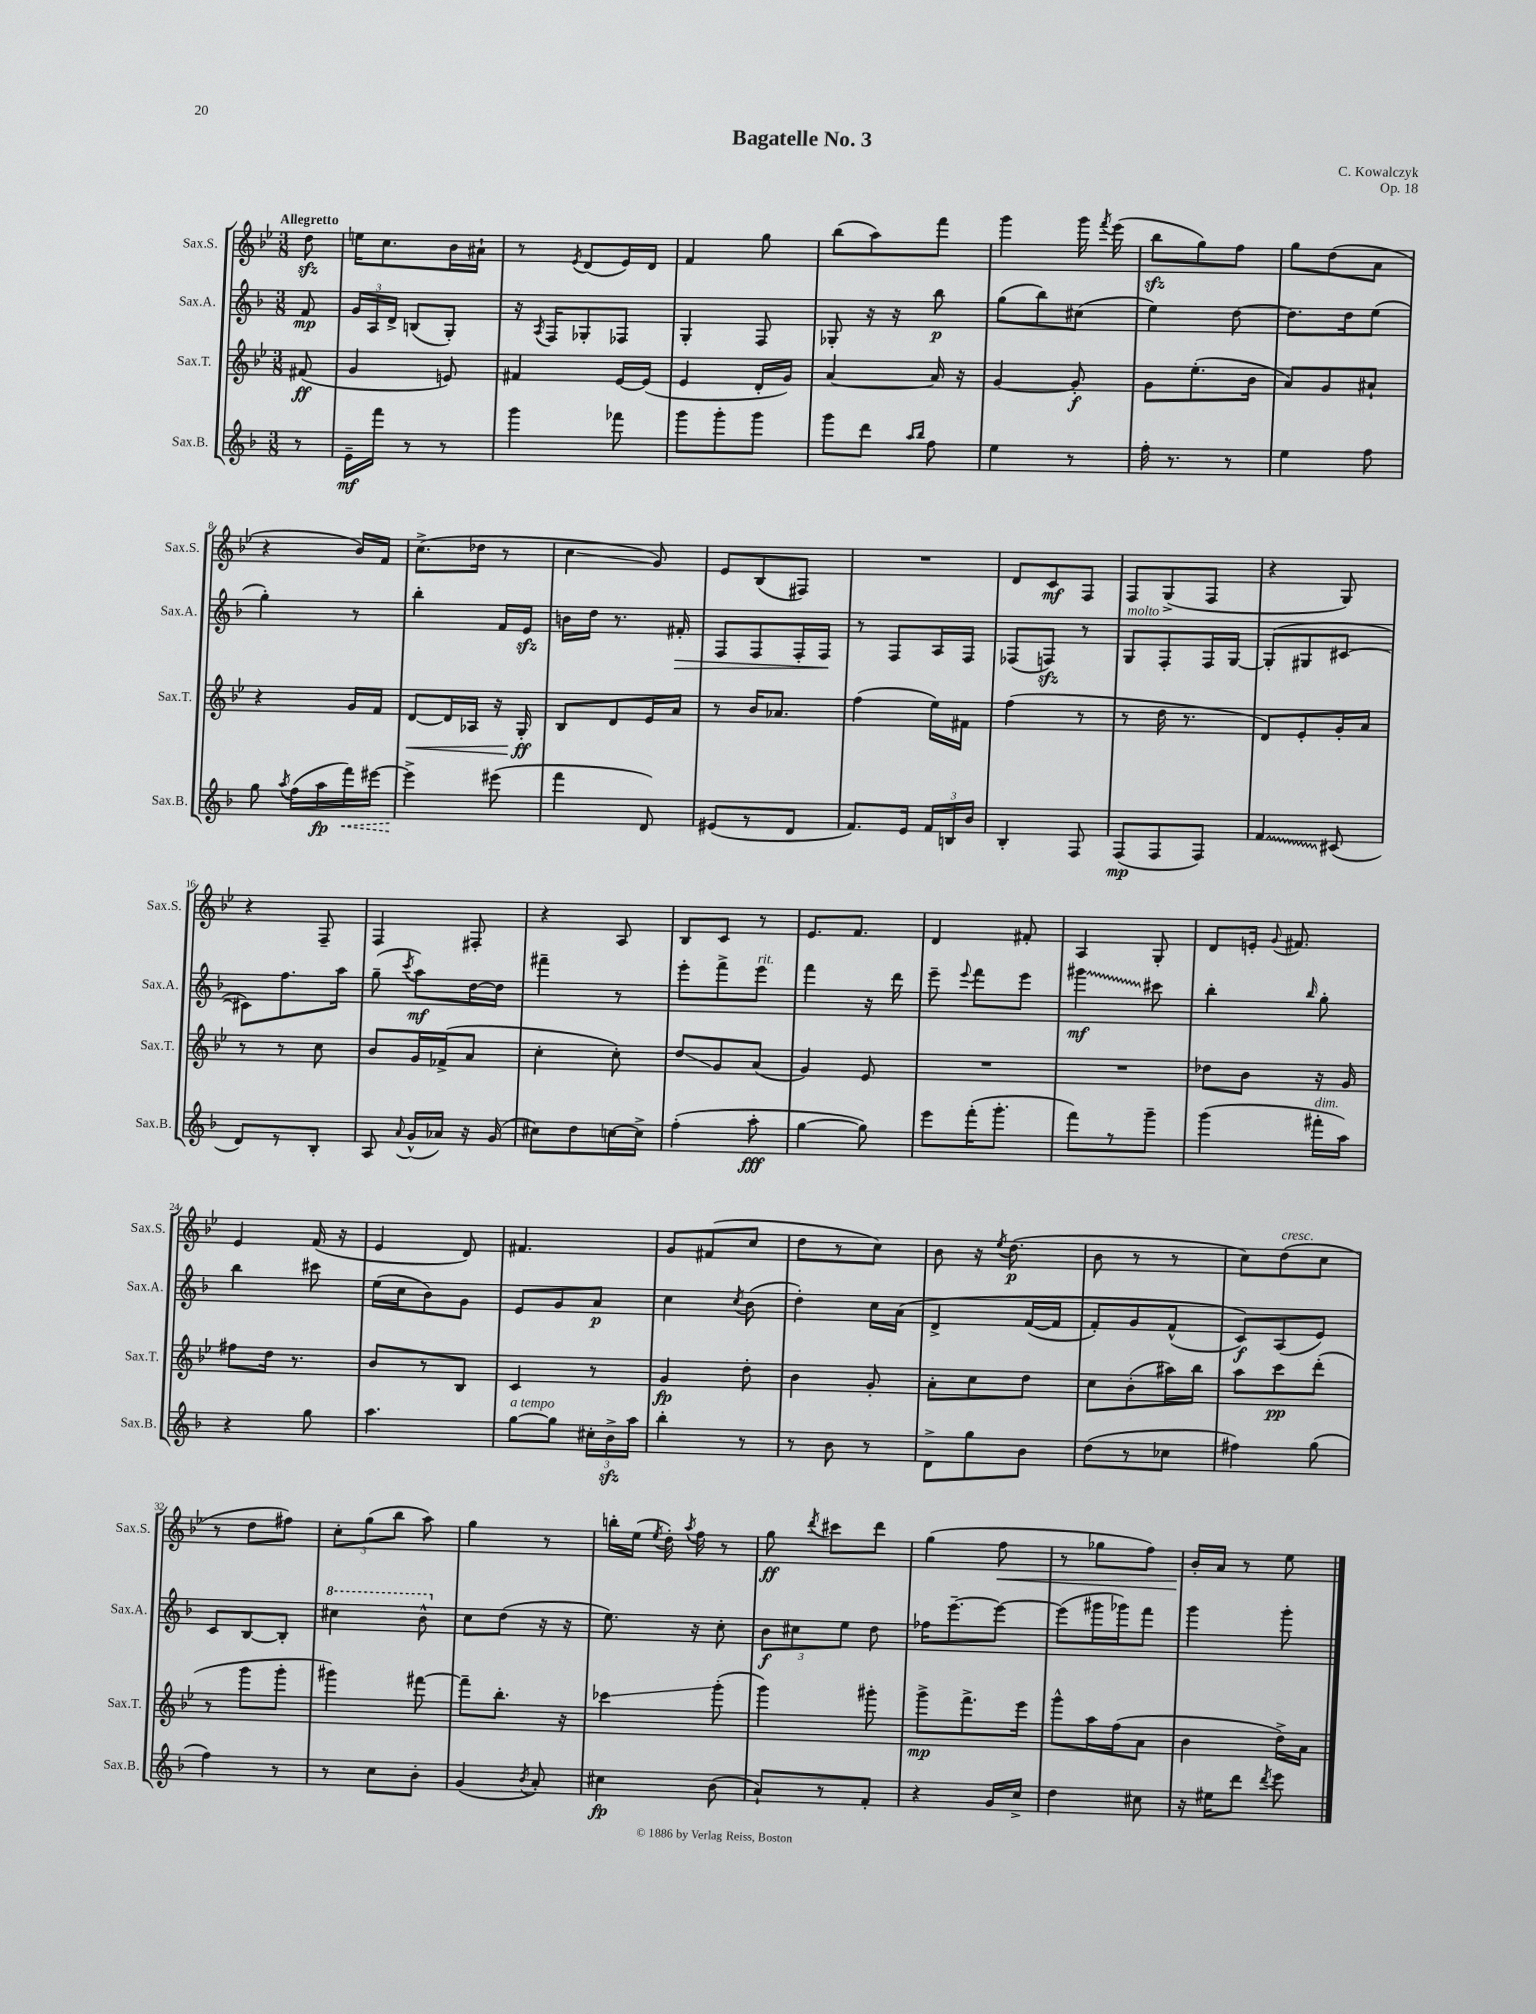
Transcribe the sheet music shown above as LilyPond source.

\header { title = "Bagatelle No. 3" composer = "C. Kowalczyk" opus = "Op. 18" }
<<
\new StaffGroup <<
\new Staff = "s0" \with { instrumentName = "Sax.S." shortInstrumentName = "Sax.S." } {
    \clef treble \key bes \major \numericTimeSignature \time 3/8 \partial 8 \tempo "Allegretto"
    \autoBeamOff d''8\sfz |
    e''16[ c''8. bes'16 ais'16]-! |
    r8 \acciaccatura { ees'8 } d'8[( ees'16) d'16] |
    f'4 g''8 |
    bes''8[( a''8) f'''8] |
    g'''4 g'''16 \acciaccatura { f'''8 } ees'''16( |
    bes''8[\sfz g''8) f''8] |
    g''8[ d''8( a'8] |
    r4 bes'16[) f'16] |
    c''8.[->( des''16] r8 |
    c''4\glissando g'8) |
    ees'8[ bes8( fis8]) |
    R4. |
    d'8[ c'8\mf f8] |
    f8[ g8->( f8] |
    r4 g8) |
    r4 f8-- |
    f4 fis8-. |
    r4 a8 |
    bes8[ c'8] r8 |
    ees'8.[ f'8.] |
    d'4 fis'8-. |
    a4 g8-. |
    d'8[ e'16]-. \appoggiatura { g'8 } fis'8. |
    ees'4 f'16( r16 |
    ees'4 d'8) |
    fis'4. |
    g'8[ fis'8( c''8] |
    d''8[ r8 c''8]) |
    bes'8 r16 \acciaccatura { ees''8 } d''8.\p( |
    bes'8 r8 r8 |
    c''8[) d''8^\markup { \italic "cresc." }( c''8] |
    r8 d''8[ fis''8]) |
    \tuplet 3/2 { c''8[-. g''8( bes''8] } a''8) |
    g''4 r8 |
    b''16[-. ees''16]( \acciaccatura { ees''8 } d''16-.) \acciaccatura { a''8 } f''16 r8 |
    g''8\ff \acciaccatura { d'''8 } cis'''8[ d'''8] |
    g''4( f''8\< |
    r8 ges''8[ f''8]) |
    bes'16[-.\! a'16] r8 ees''8 \bar "|." |
}
\new Staff = "s1" \with { instrumentName = "Sax.A." shortInstrumentName = "Sax.A." } {
    \clef treble \key f \major \numericTimeSignature \time 3/8 \partial 8
    \autoBeamOff f'8\mp |
    \tuplet 3/2 { g'16[ a16 d'16]-> } b8[( g8]-.) |
    r16 \acciaccatura { a8 } f16[ ges8-. fes8] |
    g4-. f8 |
    ges8-. r16 r16 bes''8\p |
    g''8[( bes''8) cis''8]( |
    e''4) d''8~ |
    d''8.[ d''16 e''8]( |
    g''4-.) r8 |
    bes''4-. f'16[ e'16]\sfz |
    b'16[ d''16] r8. fis'16-.\> |
    f8[ f8 f16-. f16]\! |
    r8 f8[ a16 f16] |
    fes8[( f8]\sfz) r8 |
    g8[^\markup { \italic "molto" } f8-. f16 g16]~ |
    g8[-.( gis8 cis'8]~ |
    cis'8[) f''8. a''16] |
    g''8--( \acciaccatura { c'''8 } a''8[\mf) d''16~ d''16] |
    fis'''4-- r8 |
    e'''8[-. f'''8-> e'''8]^\markup { \italic "rit." } |
    f'''4 r16 d'''16 |
    e'''8-- \appoggiatura { e'''8 } f'''8[ e'''8] |
    \once \override Glissando.style = #'zigzag gis'''4\glissando\mf cis'''8 |
    bes''4-. \grace { bes''16 } g''8-. |
    bes''4 cis'''8 |
    e''16[( c''16 bes'8) g'8] |
    e'8[ g'8 a'8]\p |
    c''4 \acciaccatura { c''8 } bes'8( |
    d''4-.) c''16[ a'16]\( |
    d'4-> f'16[~( f'16] |
    f'8[-.) g'8 f'8]-^( |
    c'8[\f)\) a8( e'8]) |
    c'8[ bes8~ bes8]-. |
    \ottava #1 cis'''4 bes''8-^ \ottava #0 |
    c''8[ d''8]( r16 r16 |
    e''8.) r16 c''8-. |
    \tuplet 3/2 { bes'8[\f cis''8 e''8] } d''8 |
    fes''16[ e'''8.~-- e'''8]~ |
    e'''8[( gis'''16 ges'''16) f'''8] |
    g'''4 g'''8-. \bar "|." |
}
\new Staff = "s2" \with { instrumentName = "Sax.T." shortInstrumentName = "Sax.T." } {
    \clef treble \key bes \major \numericTimeSignature \time 3/8 \partial 8
    \autoBeamOff fis'8\ff( |
    g'4 e'8) |
    fis'4 ees'16[~ ees'16]( |
    ees'4 d'16[-. g'16]) |
    a'4~ a'16 r16 |
    g'4~ g'8-.\f |
    g'8[ ees''8.-.( bes'16] |
    a'8[) g'8 ais'8]-! |
    r4 g'16[ f'16] |
    d'8[~\< d'16 aes16] r16 g16-.\ff\! |
    bes8[ d'8 ees'16 a'16] |
    r8 bes'16[ aes'8.] |
    f''4( ees''16[) fis'16] |
    f''4( r8 |
    r8 d''16 r8. |
    d'8[) ees'8-. g'16-. a'16] |
    r8 r8 c''8 |
    bes'8[ g'16 fes'16->( a'8] |
    c''4-. c''8-.) |
    d''8[\glissando g'8 a'8]( |
    g'4) ees'8 |
    R4. |
    R4. |
    des''8[ bes'8] r16 g'16 |
    fis''8[ d''16] r8. |
    bes'8[ r8 bes8] |
    c'4 r8 |
    g'4\fp d''8-. |
    bes'4 g'8-. |
    a'8[-. c''8 d''8] |
    c''8[ bes'8-.( ais''16) bes''16] |
    a''8[ c'''8\pp d'''8]-.( |
    r8 g'''8[ g'''8]-. |
    gis'''4) fis'''8~ |
    fis'''8[-- bes''8.]-. r16 |
    ces'''4\glissando g'''8-.( |
    g'''4) gis'''8-. |
    g'''8[->\mp f'''8.-> ees'''16] |
    g'''8[-^ a''16 f''16( a'8] |
    bes'4 d''16[->) a'16] \bar "|." |
}
\new Staff = "s3" \with { instrumentName = "Sax.B." shortInstrumentName = "Sax.B." } {
    \clef treble \key f \major \numericTimeSignature \time 3/8 \partial 8
    \autoBeamOff r8 |
    e'16[--\mf f'''16] r8 r8 |
    g'''4 fes'''8 |
    g'''8[ g'''8-. g'''8] |
    g'''8[ d'''8] \grace { a''16[ bes''16] } f''8 |
    e''4 r8 |
    f''16-. r8. r8 |
    e''4 f''8 |
    g''8 \acciaccatura { a''8 } f''16[( a''16\fp \once \override Hairpin.style = #'dashed-line f'''16\<) eis'''16]~ |
    eis'''4->\! eis'''8( |
    f'''4 d'8) |
    eis'8[( r8 d'8] |
    f'8.[) e'16] \tuplet 3/2 { f'16[ b16 bes'16] } |
    bes4-. f8 |
    f8[\mp( f8 f8]) |
    \once \override Glissando.style = #'zigzag f'4\glissando cis'8( |
    d'8[) r8 bes8]-. |
    a8 \appoggiatura { a'8 } g'16[-^( aes'16]) r16 g'16( |
    cis''8[) d''8 c''16~ c''16]-> |
    f''4-.( a''8-.\fff |
    g''4~ g''8) |
    e'''8[ f'''16-.( g'''8.]-. |
    f'''8[) r8 g'''8]-- |
    g'''4( fis'''16[-.^\markup { \italic "dim." } a''16]) |
    r4 g''8 |
    a''4. |
    g''8[~^\markup { \italic "a tempo" } g''8] \tuplet 3/2 { cis''16[-. bes'16->\sfz a''16] } |
    bes''4-. r8 |
    r8 bes'8 r8 |
    d'8[-> g''8 bes'8] |
    d''8[( r8 ces''8] |
    fis''4) g''8( |
    f''4) r8 |
    r8 c''8[ bes'8]-. |
    g'4( \acciaccatura { bes'8 } a'8-.) |
    cis''4\fp bes'8( |
    a'8[-!) r8 f'8]-. |
    r4 g'16[ c''16]-> |
    d''4 cis''8 |
    r16 eis''16[ d'''8] \acciaccatura { d'''8 } e'''8 \bar "|." |
}
>>
>>
